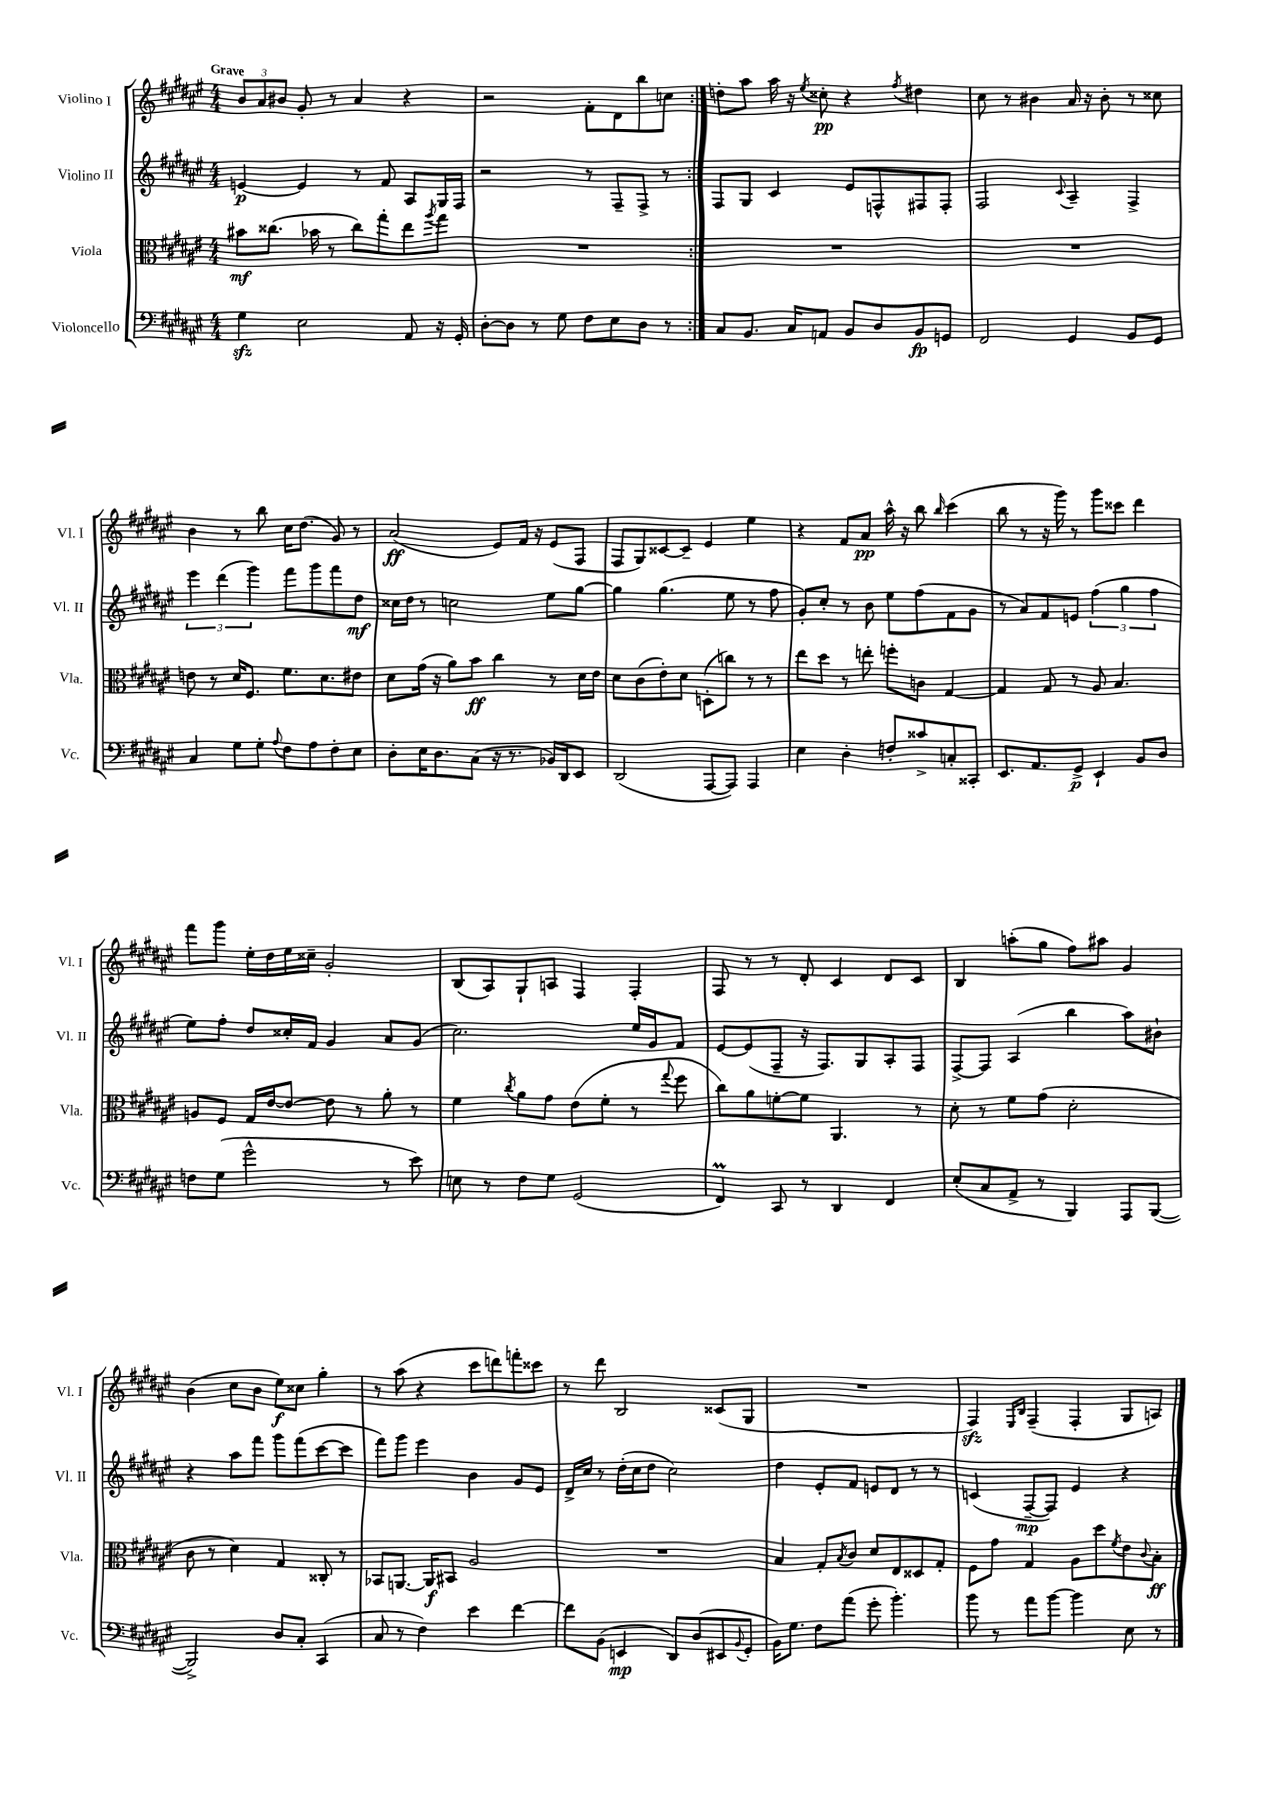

**kern	**kern	**kern	**kern
*staff4	*staff3	*staff2	*staff1
*clefF4	*clefC3	*clefG2	*clefG2
*k[f#c#g#d#a#e#]	*k[f#c#g#d#a#e#]	*k[f#c#g#d#a#e#]	*k[f#c#g#d#a#e#]
*M4/4	*M4/4	*M4/4	*M4/4
4G#	8b#	[4e	12b
.	.	.	12a#
.	(8.cc##	.	.
.	.	.	12b#
2E#	.	4e]	8g#'
.	16b-	.	.
.	8r	.	8r
.	8cc##)	8r	4a#
.	8gg#'	8f#	.
8AA#	8ee#	8A#	4r
.	8qaa#	.	.
16r	8gg#	16G#	.
16GG#'	.	16F#	.
=	=	=	=
[8D#'	1r	2r	2r
8D#]	.	.	.
8r	.	.	.
8G#	.	.	.
8F#	.	8r	8f#'
8E#	.	8F#~	8d#
8D#	.	8F#^	8bb
8r	.	8r	8cc
=:|!	=:|!	=:|!	=:|!
8C#	1r	8F#	8dd'
8.BB	.	8G#	8aa#
.	.	4c#	16aa#
16C#	.	.	16r
.	.	.	8qee#
8AA	.	.	8cc##'
8BB	.	8e#	4r
8D#	.	8F^^	.
.	.	.	8qff#
8BB	.	8F#	4dd#
8GG	.	8F#'	.
=	=	=	=
2FF#	1r	2F#	8cc#
.	.	.	8r
.	.	.	4b#
.	.	8qqc#	.
4GG#	.	4A#~	16a#
.	.	.	16r
.	.	.	8b#'
8BB	.	4F#^	8r
8GG#	.	.	8cc##
=	=	=	=
4C#	8e	6eee#	4b
.	8r	.	.
.	.	(6ddd#	.
8G#	16d#	.	8r
.	8.F#	.	.
.	.	6ggg#)	.
8G#'	.	.	8bb
8qqA#	.	.	.
8F#	8.f#	8fff#	16cc#
.	.	.	(8.dd#
8A#	.	8ggg#	.
.	8.d#	.	.
8F#'	.	8fff#	8g#)
8E#	8e#	8dd#	8r
=	=	=	=
8D#'	8d#	16cc##	(2a#
.	.	16dd#	.
16E#	(16g#	8r	.
8.D#	16r	.	.
.	8a#)	2cc	.
(8C#	8b	.	.
16r	4cc#	.	8e#)
8.r	.	.	.
.	.	.	16f#
.	.	.	16r
16BB-)	8r	8ee#	(8e#
16DD#	.	.	.
8EE#	16d#	[8gg#	8F#
.	16e#	.	.
=	=	=	=
(2DD#	8d#	4gg#]	8F#
.	(8c#	.	8G#)
.	8e#')	(4.gg#	[8c##
.	8d#	.	8c##~]
[8AAA#	(8D'	.	4e#
8AAA#])	8cc)	8ee#	.
4AAA#	8r	8r	4ee#
.	8r	8ff#	.
=	=	=	=
4E#	8ee#	8g#')	4r
.	8dd#	8cc#'	.
4D#'	8r	8r	8f#
.	8ee'	8b	8a#
8F'	8ff'	8ee#	16aa#^^
.	.	.	16r
8c##^	8c	(8ff#	8bb
.	.	.	16qqbb
8C'	[4G#	8f#	(4ccc#
8CC##'	.	8g#	.
=	=	=	=
8.EE#	4G#]	8r	8bb
.	.	8a#)	8r
8.AA#	.	.	.
.	8G#	8f#	16r
.	.	.	16ggg#)
8GG#^	8r	8e	8r
4EE#`	8A#	(6ff#	8ggg#
.	4.B	.	8ccc##
.	.	6gg#	.
8BB	.	.	4ddd#
.	.	6ff#	.
8D#	.	.	.
=	=	=	=
8F	8A	8ee#)	8fff#
(8G#	8F#	8ff#'	8ggg#
2g#^^	16G#	8dd#	16ee#'
.	[16e#	.	16dd#
.	8e#_	16cc##'	16ee#
.	.	16f#	16cc##~
.	8e#]	4g#	2g#'
.	8r	.	.
8r	8a#'	8a#	.
8e#)	8r	(8g#	.
=	=	=	=
8E	4f#	2.cc#)	(8B
8r	.	.	8A#)
.	8qcc#	.	.
8F#	8a#	.	8G#`
8G#	8g#	.	8A
(2GG#	(8e#	.	4F#
.	8f#'	.	.
.	8r	16ee#	4F#'
.	.	16g#	.
.	8qqgg#	.	.
.	8ff#	8f#	.
=	=	=	=
4FF#)	8cc#)	[8e#	8F#
.	8a#	(8e#]	8r
8CC#	[8f'	8F#~	8r
8r	8f]	16r	8d#'
.	.	8.F#)	.
4DD#	4.AA#	.	4c#
.	.	8G#	.
4FF#	.	8A#'	8d#
.	8r	8F#	8c#
=	=	=	=
(8E#'	8d#'	[8F#^	4B
8C#	8r	8F#]	.
8AA#^	8f#	(4A#	(8aa'
8r	(8g#	.	8gg#
4BBB)	2d#'	4bb	8ff#)
.	.	.	8aa#
8AAA#	.	8aa#)	4g#
([8BBB	.	8b#`	.
=	=	=	=
2BBB^])	8c#	4r	(4b
.	8r	.	.
.	4d#)	8aa#	8cc#
.	.	8fff#	8b
8D#	4G#	8ggg#	8ee#)
8C#'	.	(8fff#	8cc##
(4CC#	8C##'	[8ccc#	4gg#'
.	8r	8ccc#]	.
=	=	=	=
8C#	8BB-	8fff#)	8r
8r	[8.AA	8ggg#	(8aa#
4F#)	.	4eee#	4r
.	16AA]	.	.
.	8BB#	.	.
4e#	2A#	4b	8ccc#
.	.	.	8ddd)
[4f#	.	8g#	8fff'
.	.	8e#	8ccc##
=	=	=	=
8f#]	1r	16d#^	8r
.	.	16cc#	.
(8BB	.	8r	8ddd#
4EE	.	(16dd#'	2B
.	.	16cc#	.
.	.	8dd#	.
8DD#)	.	2cc#)	.
(8D#	.	.	.
8EE#	.	.	(8c##
8qqBB	.	.	.
8GG#'	.	.	8G#
=	=	=	=
16BB)	4B	4dd#	1r
8.G#	.	.	.
8F#	8G#'	8e#'	.
.	8qB	.	.
(8a#	8c#	8f#	.
8g#'	8d#	8e	.
4.b')	8E#	8d#	.
.	8D##	8r	.
.	8G#'	8r	.
=	=	=	=
8b	8F#	(4c	4F#)
8r	8g#	.	.
.	.	.	16qqE#
.	.	.	16qqB
8a#	4G#	[8F#~	(4F#~
[8b	.	8F#])	.
4b]	8A#	4e#	4F#'
.	8dd#	.	.
.	8qf#	.	.
8E#	8e#	4r	8G#
.	8qqc#	.	.
8r	8B'	.	8A)
==	==	==	==
*-	*-	*-	*-
